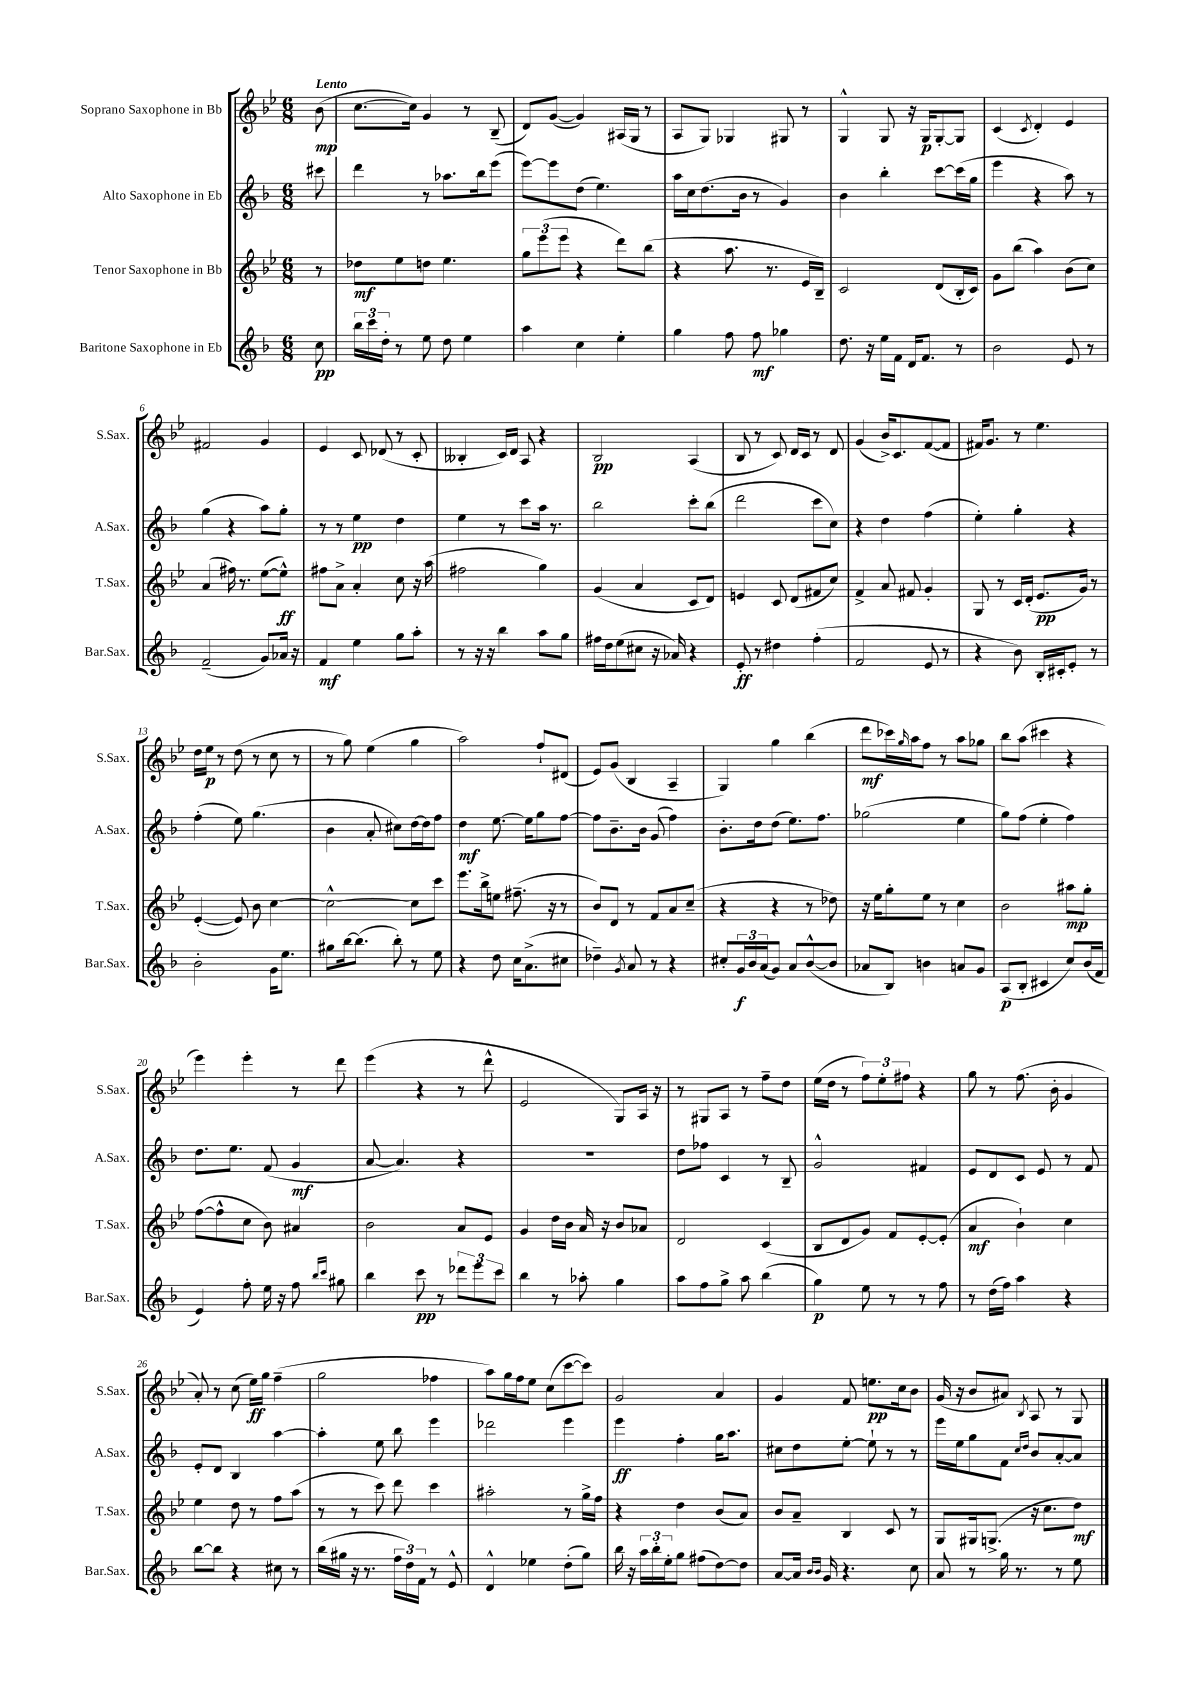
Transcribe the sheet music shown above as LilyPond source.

<<
\new StaffGroup <<
\new Staff = "s0" \with { instrumentName = "Soprano Saxophone in Bb" shortInstrumentName = "S.Sax." } {
    \clef treble \key bes \major \numericTimeSignature \time 6/8 \partial 8 \tempo "Lento"
    bes'8\mp( |
    c''8.~ c''16) g'4 r8 bes8--( |
    d'8) g'8~( g'4) ais16( g16 r8 |
    a8 g8) ges4 gis8 r8 |
    g4-^ g8 r16 g16\p g8~-. g8 |
    c'4( \acciaccatura { c'8 } d'4-.) ees'4 |
    fis'2 g'4 |
    ees'4 c'8 des'8( r8 c'8-. |
    beses4-. c'16) d'16 a8 r4 |
    bes2\pp a4( |
    bes8 r8 c'8) d'16 c'16 r8 d'8 |
    g'4( bes'16->) c'8. f'8~( f'8 |
    fis'16) g'8. r8 ees''4. |
    d''16 ees''16\p r8 d''8( r8 c''8 r8 |
    r8 g''8) ees''4( g''4 |
    a''2) f''8-! dis'8( |
    ees'8) g'8( bes4 a4-- |
    g4) g''4 bes''4( |
    d'''8\mf ces'''16) \grace { g''16 } a''16 f''8 r8 a''8 ges''8 |
    bes''8 a''8( cis'''4 r4 |
    ees'''4) ees'''4-. r8 d'''8 |
    ees'''4( r4 r8 d'''8-^ |
    ees'2 g8) a16 r16 |
    r8 gis8 a8 r8 f''8-- d''8 |
    ees''16( d''16 r8 \tuplet 3/2 { f''8) ees''8-. fis''8 } r4 |
    g''8 r8 f''8.( bes'16-. g'4 |
    a'8-.) r8 c''8( ees''16\ff) g''16 f''4--( |
    g''2 fes''4 |
    a''8) g''16 f''16 ees''8 c''8( c'''8~ c'''8) |
    g'2 a'4 |
    g'4 f'8 e''8.\pp c''16 bes'8 |
    g'16( r16 bes'8 ais'8) \acciaccatura { bes8 } a8 r8 g8 \bar "|." |
}
\new Staff = "s1" \with { instrumentName = "Alto Saxophone in Eb" shortInstrumentName = "A.Sax." } {
    \clef treble \key f \major \numericTimeSignature \time 6/8 \partial 8
    cis'''8 |
    d'''4 r8 aes''8. bes''16 e'''8( |
    e'''8~) e'''8 d''8( e''4.) |
    a''16 c''16 d''8.( bes'16 r8 g'4) |
    bes'4 bes''4-. c'''8~ c'''16( g''16 |
    e'''4 r4 a''8) r8 |
    g''4( r4 a''8) g''8-. |
    r8 r8 e''4\pp d''4 |
    e''4 r8 c'''8 a''16 r8. |
    bes''2 c'''8-. bes''8( |
    d'''2 c'''8 c''8) |
    r4 d''4 f''4( |
    e''4-.) g''4-. r4 |
    f''4-.( e''8) g''4.( |
    bes'4 a'8-. cis''8) d''16~ d''16 f''8 |
    d''4\mf e''8.~ e''16 g''8 f''8~ |
    f''8 bes'8.-- bes'16 g'8( f''4) |
    bes'8.-. d''16 d''8( e''8.) f''8. |
    ges''2( e''4 |
    g''8) f''8( e''4-. f''4) |
    d''8. e''8. f'8( g'4\mf |
    a'8~ a'4.) r4 |
    R2. |
    d''8 fes''8 c'4 r8 bes8-- |
    g'2-^ fis'4 |
    e'8 d'8 c'8 e'8 r8 f'8 |
    e'8-. d'8 bes4 a''4~ |
    a''4-. e''8 bes''8 e'''4 |
    des'''2 e'''4 |
    e'''4\ff f''4-. g''16 a''8. |
    cis''8 d''8 e''8~-. e''8-! r8 r8 |
    e'''16 e''16 g''8 f'8 \grace { c''16 d''16 } bes'8 a'8~-. a'8 \bar "|." |
}
\new Staff = "s2" \with { instrumentName = "Tenor Saxophone in Bb" shortInstrumentName = "T.Sax." } {
    \clef treble \key bes \major \numericTimeSignature \time 6/8 \partial 8
    r8 |
    des''8\mf ees''8 d''8 ees''4. |
    \tuplet 3/2 { g''8 ees'''8( ees'''8 } r4 d'''8) bes''8( |
    r4 a''8. r8. ees'16 bes16--) |
    c'2 d'8( bes16-. c'16) |
    g'8 bes''8( a''4) bes'8( c''8) |
    a'4( fis''16) r8. ees''8~( ees''8-^\ff) |
    fis''8 a'8-> a'4-. c''8 r16 a''16( |
    fis''2 g''4) |
    g'4( a'4 c'8 d'8) |
    e'4 c'8 d'8( fis'8 c''8) |
    f'4-> a'8 fis'8 g'4-. |
    g8 r8 c'16 d'16-.( ees'8.\pp g'16) r8 |
    ees'4~-.( ees'8) bes'8 c''4~ |
    c''2~-^ c''8 c'''8 |
    ees'''8. bes''16-> e''8 fis''8.--( r16 r8 |
    bes'8) d'8 r8 f'8 a'8 c''8--( |
    r4 r4 r8 des''8) |
    r16 ees''16 g''8-. ees''8 r8 c''4 |
    bes'2 ais''8\mp g''8-. |
    f''8~( f''8-^ c''8 bes'8) ais'4 |
    bes'2 a'8 ees'8 |
    g'4 d''16 bes'16 a'16 r16 bes'8 aes'8 |
    d'2 c'4( |
    bes8 d'8 g'8) f'8 ees'8~-. ees'8-.( |
    a'4\mf bes'4-!) c''4 |
    ees''4 d''8 r8 f''8 a''8( |
    r8 r8 c'''8) d'''8 c'''4 |
    ais''2-. r8 g''16-> f''16 |
    r4 d''4 bes'8( a'8) |
    bes'8 a'8-- bes4 c'8 r8 |
    g8 gis16 g8.->( r16 c''8. d''8\mf) \bar "|." |
}
\new Staff = "s3" \with { instrumentName = "Baritone Saxophone in Eb" shortInstrumentName = "Bar.Sax." } {
    \clef treble \key f \major \numericTimeSignature \time 6/8 \partial 8
    c''8\pp |
    \tuplet 3/2 { bes''16 c'''16 d''16-. } r8 e''8 d''8 e''4 |
    a''4 c''4 e''4-. |
    g''4 f''8 f''8\mf ges''4 |
    d''8. r16 e''16 f'16 d'16 f'8. r8 |
    bes'2 e'8 r8 |
    f'2--( g'8) aes'16 r16 |
    f'4\mf e''4 g''8 a''8-. |
    r8 r16 r16 bes''4 a''8 g''8 |
    fis''16 d''16 e''8( cis''8 r16 aes'16) r4 |
    e'8-.\ff r8 dis''4 f''4-.( |
    f'2 e'8 r8 |
    r4 bes'8) bes16-. cis'16-. e'8-. r8 |
    bes'2-. g'16 e''8. |
    gis''8 bes''16~ bes''8.( bes''8-.) r8 e''8 |
    r4 d''8 c''16 a'8.->( cis''8 |
    des''4--) \acciaccatura { g'8 } a'8 r8 r4 |
    cis''8-. \tuplet 3/2 { g'16\f bes'16 a'16( } g'8) a'8 bes'8~-^( bes'8 |
    aes'8 bes8) b'4 a'8 g'8 |
    a8\p( bes8-. cis'4 c''8) bes'16( f'16 |
    e'4) f''8-. e''16 r16 f''8 \grace { bes''16 c'''16 } gis''8 |
    bes''4 c'''8\pp r8 \tuplet 3/2 { des'''8 e'''8 c'''8 } |
    bes''4 r8 aes''8-. g''4 |
    a''8 f''8 g''8-> a''8 bes''4( |
    g''4\p) e''8 r8 r8 f''8 |
    r8 d''16( f''16) a''4 r4 |
    bes''8~ bes''8 r4 cis''8 r8 |
    bes''16( gis''16 r16 r8. \tuplet 3/2 { f''16 d''16) f'16 } r8 e'8-^ |
    d'4-^ ees''4 d''8-.( g''8) |
    bes''16 r16 \tuplet 3/2 { a''16 bes''16-. e''16-. } g''8 fis''8( d''8~) d''8 |
    a'8~ a'16 \grace { bes'16 bes'16 } g'16 r4. c''8 |
    a'8 r8 g''16 r8. r8 e''8 \bar "|." |
}
>>
>>
